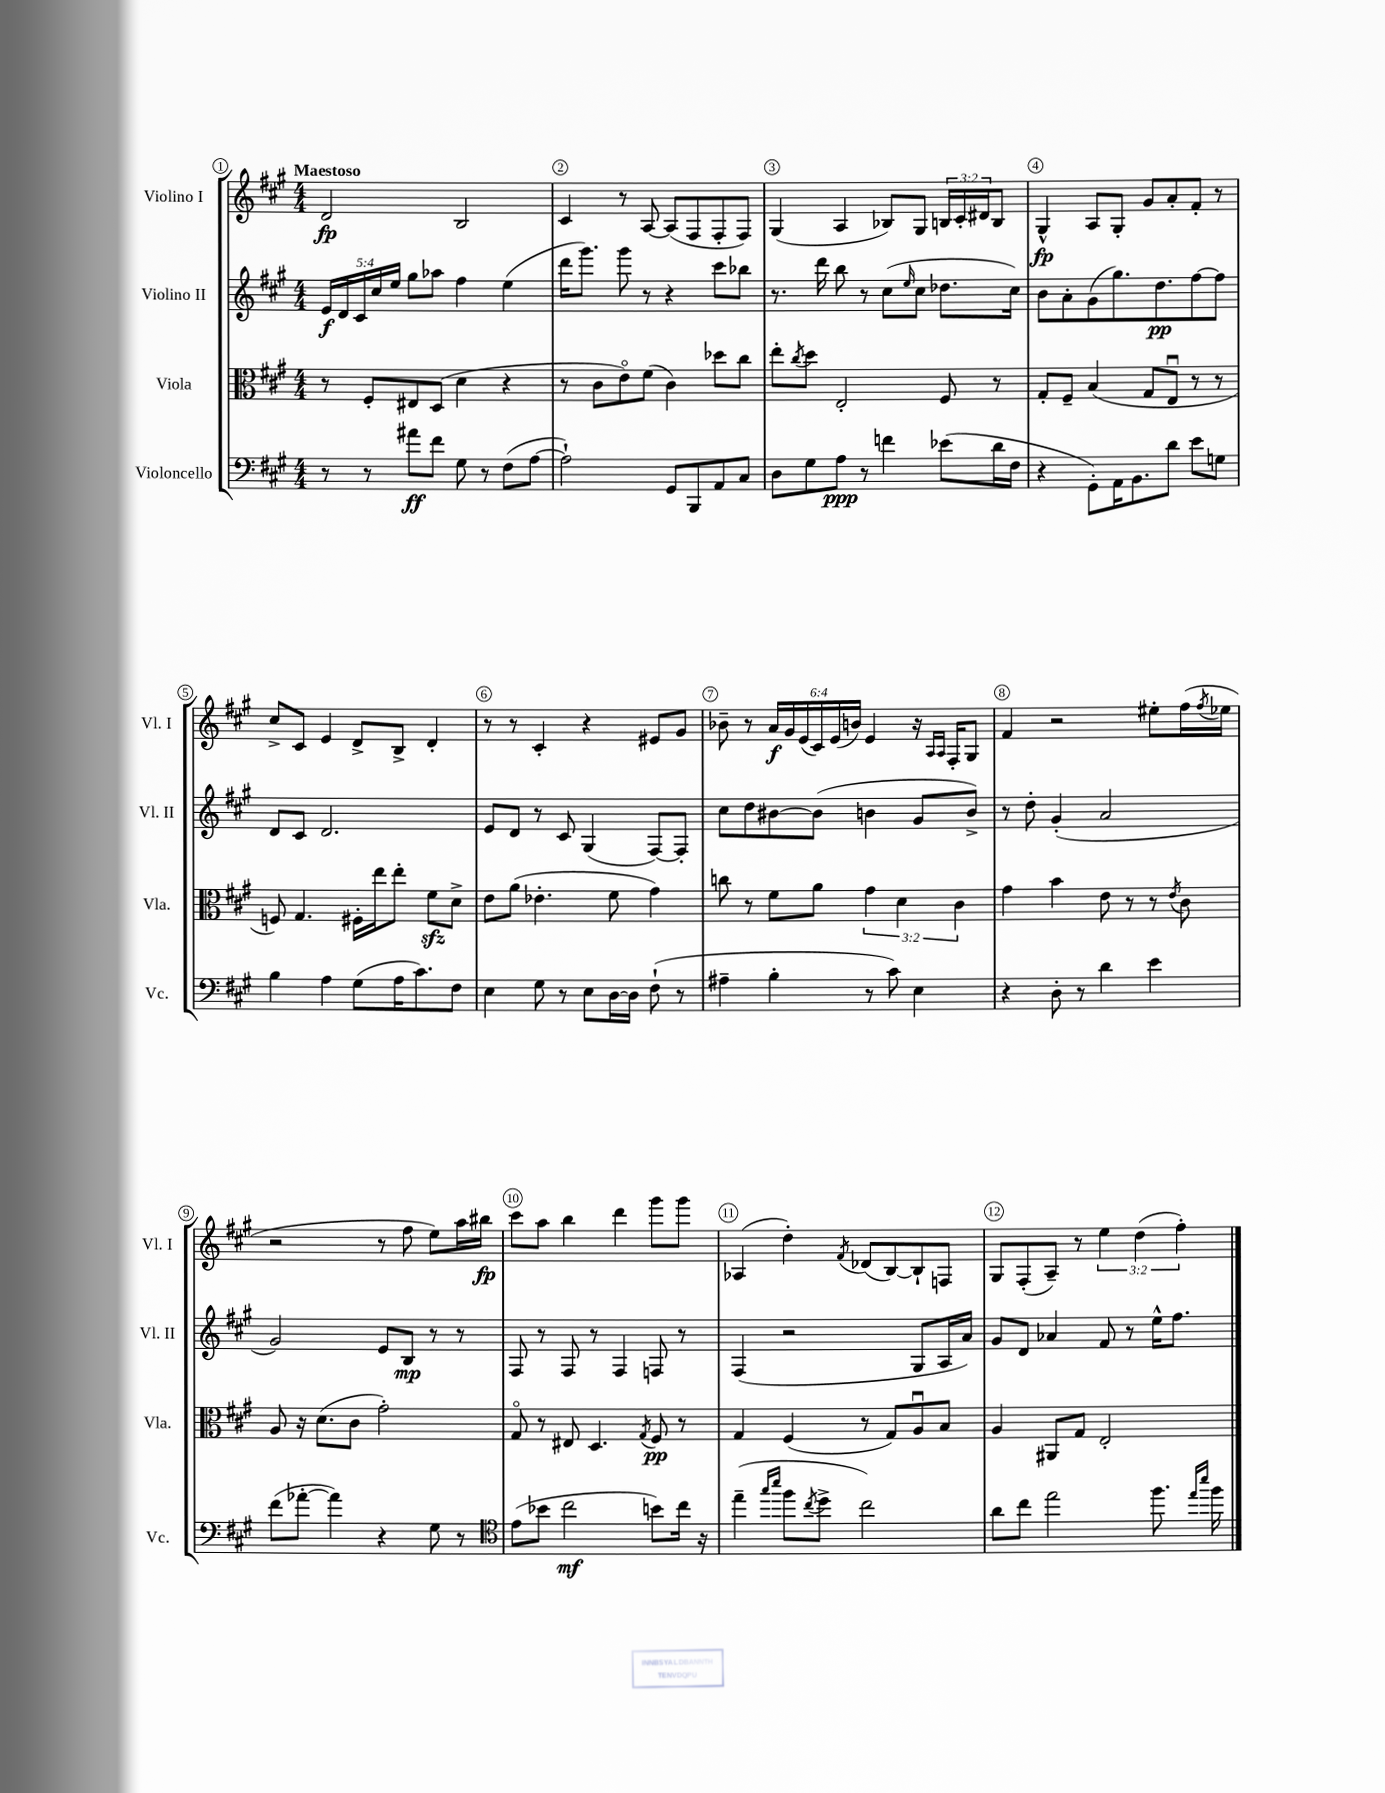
<<
\new StaffGroup <<
\new Staff = "s0" \with { instrumentName = "Violino I" shortInstrumentName = "Vl. I" } {
    \clef treble \key a \major \numericTimeSignature \time 4/4 \override Staff.TupletNumber.text = #tuplet-number::calc-fraction-text \tempo "Maestoso"
    d'2\fp b2 |
    cis'4 r8 a8~ a8( fis8 fis8-. fis8) |
    gis4( a4 bes8) gis8 \tuplet 3/2 { b16 cis'16-. dis'16 } b8 |
    gis4-^\fp a8 gis8-. gis'8 a'8-. fis'8-. r8 |
    cis''8-> cis'8 e'4 d'8-> b8-> d'4-. |
    r8 r8 cis'4-. r4 eis'8 gis'8 |
    bes'8-- r8 \tuplet 6/4 { a'16\f gis'16 e'16( cis'16) e'16( b'16) } e'4 r16 \grace { a16 a16 } fis16-. gis8 |
    fis'4 r2 eis''8-. fis''16( \acciaccatura { fis''8 } ees''16 |
    r2 r8 fis''8 e''8) a''16 bis''16\fp |
    cis'''8 a''8 b''4 d'''4 gis'''8 gis'''8 |
    aes4( d''4-.) \acciaccatura { fis'8 } des'8( b8~) b8-! f8 |
    gis8 fis8-.( a8--) r8 \tuplet 3/2 { e''4 d''4( fis''4-.) } \bar "|." |
}
\new Staff = "s1" \with { instrumentName = "Violino II" shortInstrumentName = "Vl. II" } {
    \clef treble \key a \major \numericTimeSignature \time 4/4 \override Staff.TupletNumber.text = #tuplet-number::calc-fraction-text
    \tuplet 5/4 { e'16\f d'16 cis'16 cis''16 e''16 } gis''8 aes''8 fis''4 e''4( |
    d'''16 gis'''8.) gis'''8 r8 r4 cis'''8 bes''8 |
    r8. d'''16 b''8 r8 cis''8( \grace { e''16 } cis''8 des''8. cis''16) |
    b'8 a'8-. gis'8( gis''8.) d''8.\pp fis''8~ fis''8 |
    d'8 cis'8 d'2. |
    e'8 d'8 r8 cis'8 gis4( fis8~) fis8-. |
    cis''8 d''8 bis'8~ bis'8( b'4 gis'8 b'8->) |
    r8 d''8-. gis'4-.( a'2 |
    gis'2) e'8 b8\mp r8 r8 |
    fis8 r8 fis8 r8 fis4 f8 r8 |
    fis4( r2 gis8 a16 a'16) |
    gis'8 d'8 aes'4 fis'8 r8 e''16-^ fis''8. \bar "|." |
}
\new Staff = "s2" \with { instrumentName = "Viola" shortInstrumentName = "Vla." } {
    \clef alto \key a \major \numericTimeSignature \time 4/4 \override Staff.TupletNumber.text = #tuplet-number::calc-fraction-text
    r8 fis8-. eis8 d8( d'4 r4 |
    r8 cis'8 e'8\flageolet) fis'8( cis'4) des''8 cis''8 |
    e''8-. \acciaccatura { cis''8 } d''8 e2-. fis8 r8 |
    gis8-. fis8-- b4( gis8 e8\downbow r8 r8 |
    f8) gis4. fis16-. e''16 e''8-. fis'8\sfz d'8-> |
    e'8 a'8( ees'4.-. fis'8 gis'4) |
    c''8 r8 fis'8 a'8 \tuplet 3/2 { gis'4 d'4 cis'4 } |
    gis'4 b'4 e'8 r8 r8 \acciaccatura { e'8 } cis'8 |
    a8 r16 d'8.( cis'8 gis'2-.) |
    gis8\flageolet r8 eis8 d4. \acciaccatura { gis8 } fis8\pp r8 |
    gis4 fis4( r8 gis8) a8\downbow b8 |
    a4 ais,8 gis8 e2-. \bar "|." |
}
\new Staff = "s3" \with { instrumentName = "Violoncello" shortInstrumentName = "Vc." } {
    \clef bass \key a \major \numericTimeSignature \time 4/4
    r8 r8 ais'8\ff fis'8 gis8 r8 fis8( a8~ |
    a2-!) gis,8 b,,8 a,8 cis8 |
    d8 gis8 a8\ppp r8 f'4 ees'8( d'16 fis16 |
    r4 gis,8-.) a,16 b,8. d'8 e'8 g8 |
    b4 a4 gis8( a16 cis'8.) fis8 |
    e4 gis8 r8 e8 d16~ d16 fis8-!( r8 |
    ais4-- b4-. r8 cis'8) e4 |
    r4 d8-. r8 d'4 e'4 |
    fis'8( aes'8~-. aes'4) r4 gis8 r8 |
    \clef tenor e'8( bes'8 cis''2\mf b'8) cis''16 r16 |
    e''4--( \grace { gis''16 b''16 } fis''8 \acciaccatura { cis''8 } d''8-> cis''2) |
    a'8 cis''8 e''2 fis''8. \grace { e''16 b''16 } fis''16 \bar "|." |
}
>>
>>
\layout { \context { \Score \override BarNumber.break-visibility = ##(#f #t #t) barNumberVisibility = #all-bar-numbers-visible \override BarNumber.stencil = #(make-stencil-circler 0.1 0.3 ly:text-interface::print) } }
